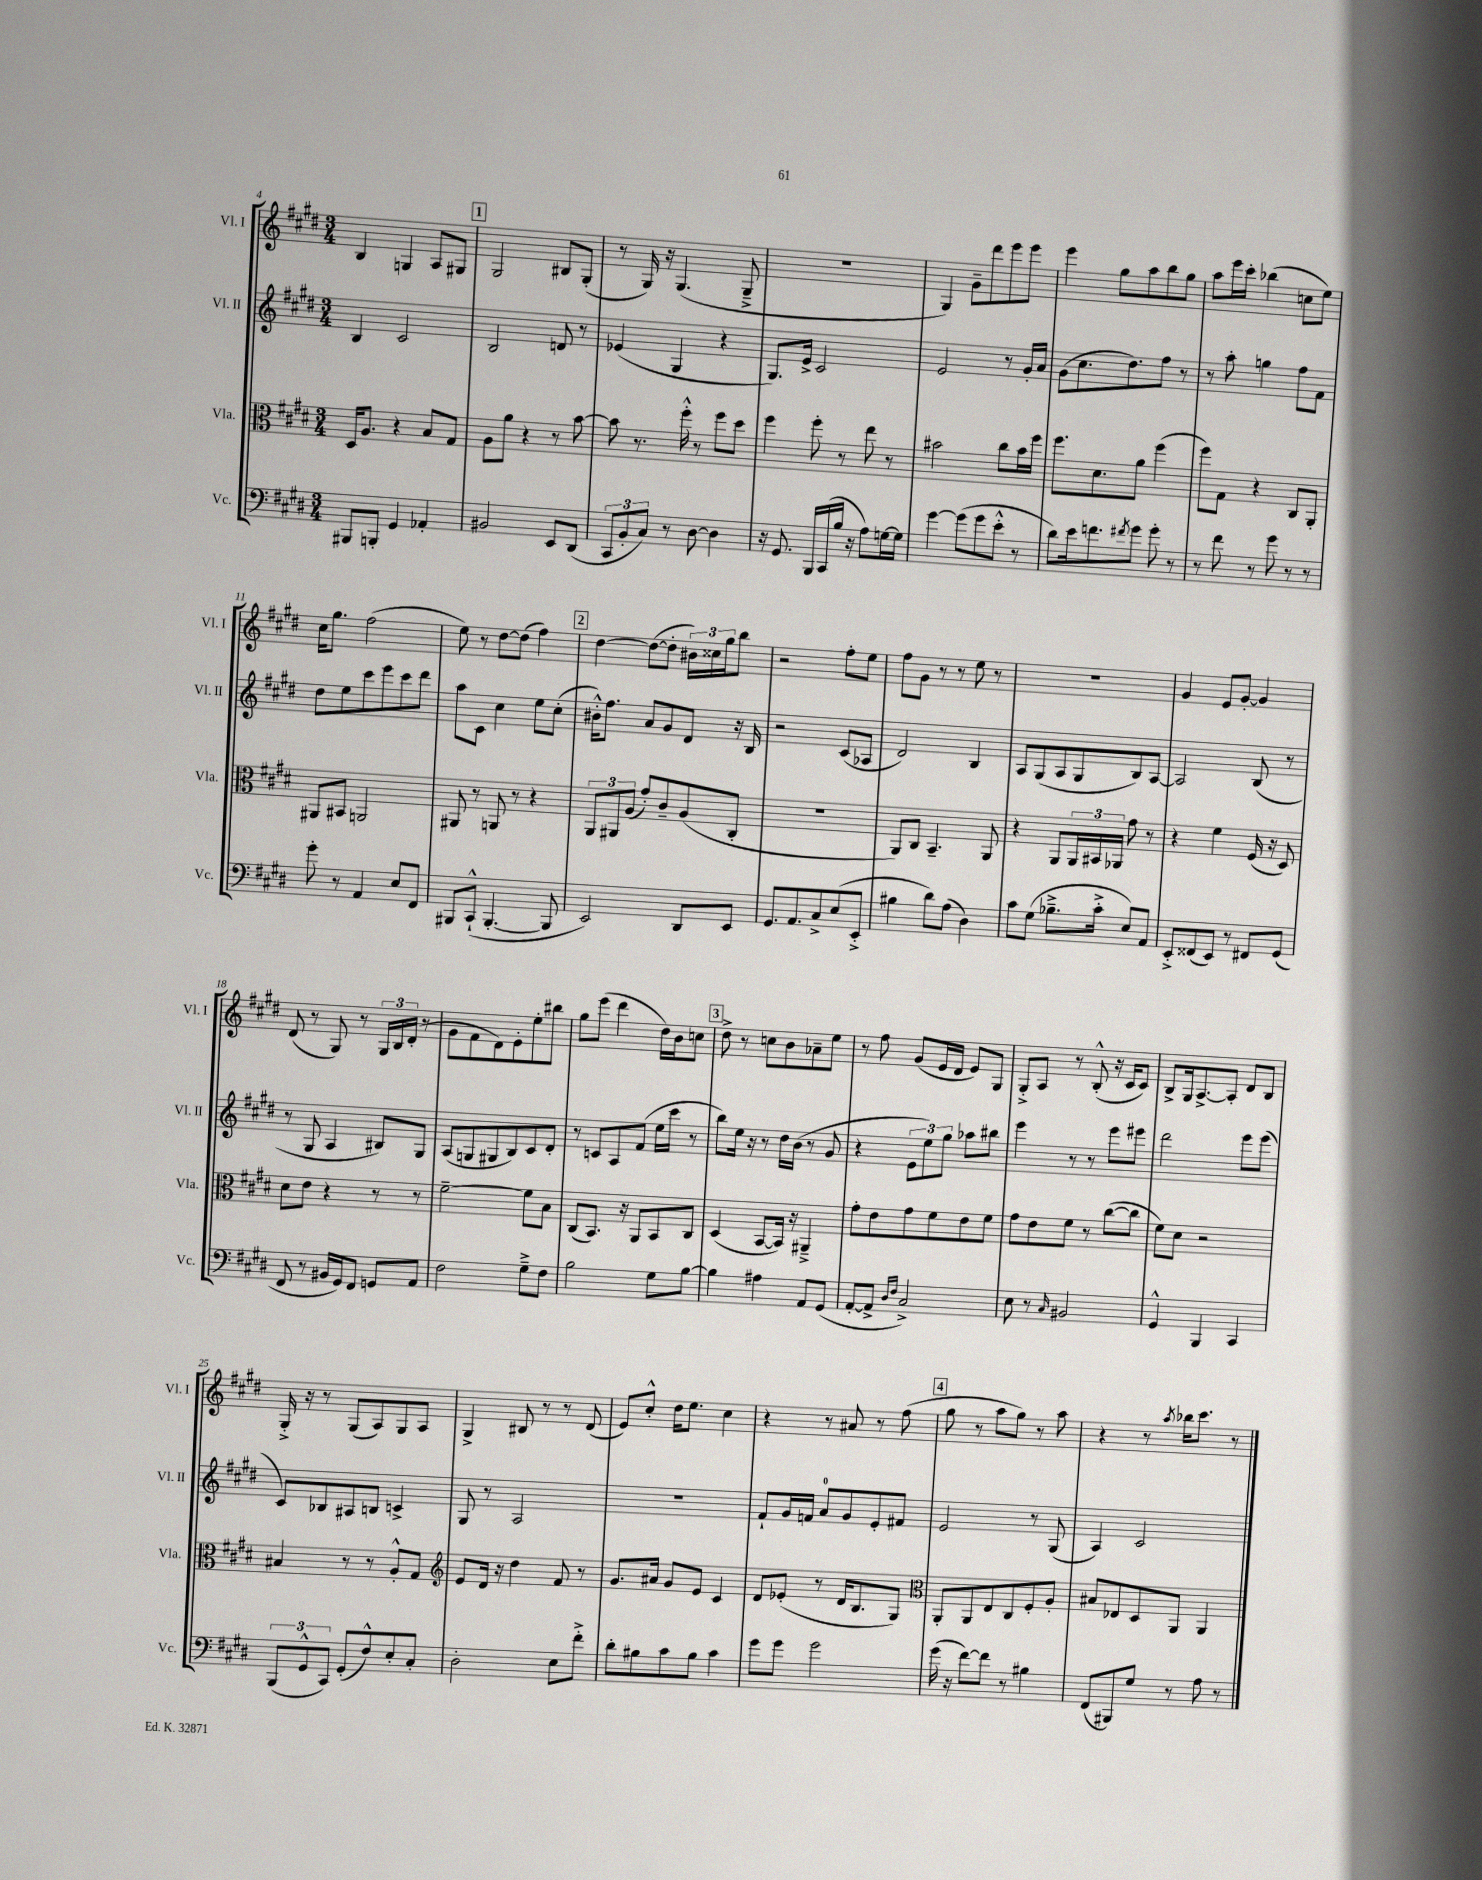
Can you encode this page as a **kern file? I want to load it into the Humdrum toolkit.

**kern	**kern	**kern	**kern
*part4	*part3	*part2	*part1
*staff4	*staff3	*staff2	*staff1
*I"Vc.	*I"Vla.	*I"Vl. II	*I"Vl. I
*I'Vc.	*I'Vla.	*I'Vl. II	*I'Vl. I
*clefF4	*clefC3	*clefG2	*clefG2
*k[f#c#g#d#]	*k[f#c#g#d#]	*k[f#c#g#d#]	*k[f#c#g#d#]
*M3/4	*M3/4	*M3/4	*M3/4
=4	=4	=4	=4
8BBB#X/L	16D#/KL	4B/	4B/
.	8.A/J	.	.
8BBBn'/J	.	.	.
4GG#/	4r	2c#/	4Gn/
4AA-X'/	8B/L	.	8A/L
.	8G#/J	.	8G#X/J
!!LO:REH:place=s1:t=1
=5	=5	=5	=5
2BB#X/	8A\L	2B/	2G#/
.	8a\J	.	.
.	4r	.	.
8EE/L	8r	8dn/	8B#X/L
(8DD#/J	[8b\	8r	(8G#'/J
=6	=6	=6	=6
12CC#/L	8b\]	(4e-X/	8r
12BB'/	.	.	.
.	8.r	.	16G#/)
12C#/J)	.	.	.
.	.	.	16r
8r	.	4G#/	(4.G#/
.	16ff#'^^\	.	.
[8D#\	8r	.	.
4D#\]	8ff#\L	4r	.
.	8dd#\J	.	8G#~^/
=7	=7	=7	=7
16r	4ff#\	8.G#/L)	2.r
8.GG#/	.	.	.
.	.	16e^/Jk	.
16BBB/LL	8ff#'\	2c#/	.
(16CC#/	.	.	.
16B/JJ	8r	.	.
16r	.	.	.
8A\L)	8ee\	.	.
[16Gn\L	8r	.	.
16G\JJ]	.	.	.
=8	=8	=8	=8
[4g#\	2b#X\	2e/	4G#/)
(8g#\L]	.	.	8g#~\L
8g#\	.	.	8ddd#\
8e'^^\J	8cc#\L	8r	8eee\
8r	16b#\L	16g#'/LL	8eee\J
.	16ff#\JJ	16a/JJ	.
=9	=9	=9	=9
8d#\L)	8.ff#\L	(8g#\L	4eee\
16e\k	.	8.cc#\	.
8.fn\	8.d#\	.	.
.	.	.	8gg#\L
.	.	8.dd#\)	.
8qf#X/	.	.	.
8g#\J	8a\J	.	8aa\
8g#'\	(4ff#\	8ff#\J	8bb\
8r	.	8r	8gg#\J
=10	=10	=10	=10
8r	8ff#\L)	8r	8aa\L
8f#\	8G#\J	8aa'\	16eee\L
.	.	.	16ccc#'\JJ
8r	4r	4ggn\	(4bb-X\
8g#\	.	.	.
8r	8C#/L	8ff#\L	8ccn\L
8r	8AA'/J	8f#\J	8ee\J)
!!LO:LB:g=z
=11	=11	=11	=11
8g#'\	8AA#X/L	8dd#\L	16cc#\KL
.	.	.	8.gg#\J
8r	8BB#X/J	8ee\	.
4AA/	2AAn/	8ccc#\	(2ff#\
.	.	8eee\	.
8E/L	.	8ccc#\	.
8FF#/J	.	8ddd#\J	.
=12	=12	=12	=12
8BBB#X/L	8AA#X/	8aa\L	8ee\)
(8CC#`^^/J	8r	8c#\J	8r
[4.BBB#'/	8AAn/	4cc#\	[8dd#\L
.	8r	.	(8dd#\J]
.	4r	8ee\L	4ff#\)
8BBB#/]	.	(8cc#'\J	.
!!LO:REH:place=s1:t=2
=13	=13	=13	=13
2EE/)	12AA/L	16b#X'^^\KL)	[4dd#\
.	.	8.ff#\J	.
.	12AA#X/	.	.
.	(12A/J	.	.
.	8g#'/L)	8a/L	(8dd#\L_
.	8c#~/	8g#/	8dd#'\J]
8DD#/L	(8A/	8d#/J	24b#X\LL)
.	.	.	24cc##X\
.	.	.	24gg#\J
8EE/J	8C#'/J	16r	8bb\J
.	.	16B/	.
=14	=14	=14	=14
8.GG#/L	2.r	2r	2r
8.AA/	.	.	.
8C#^/	.	.	.
(8E/	.	(8c#/L	8ff#'\L
8EE'^/J	.	8A-X/J	8ee\J
=15	=15	=15	=15
4B#X\	8AA/L)	2d#/)	8ff#\L
.	8C#/J	.	8g#\J
8d#\L)	4.BB~/	.	8r
(8A\J	.	.	8r
4D#\)	.	4B/	8ee\
.	8AA/	.	8r
=16	=16	=16	=16
8c#\L	4r	8A/L	2.r
(8G#\J	.	(8G#/	.
8.B-X~^\L	8AA/L	8A/	.
.	24AA/L	8G#/	.
.	24BB#X/	.	.
16c#'^\Jk	.	.	.
.	24AA-X/JJ	.	.
8E/L)	8g#\	8B/)	.
8AA/J	8r	[8A/J	.
=17	=17	=17	=17
8EE'^/L	4r	2A/]	4g#/
(8FF##X/	.	.	.
8EE/J)	4f#\	.	8e/L
8r	.	.	[8g#'/J
8FF#X/L	(16F#/	(8B/	4g#/]
.	16r	.	.
(8GG#/J	8D#/)	8r	.
!!LO:LB:g=z
=18	=18	=18	=18
8FF#/	8d#\L	8r	(8d#/
8r	8e\J	8G#/	8r
16BB#X/LL	4r	4A/	8G#/)
16GG#/J)	.	.	.
8FF#/J	.	.	8r
8GGn/L	8r	8B#X/L)	24G#/LL
.	.	.	24B/
.	.	.	(24d#'/JJ
8AA/J	8r	8G#/J	8r
=19	=19	=19	=19
2F#\	[2f#~\	(8A/L	8g#\L
.	.	8Gn/	8f#\
.	.	8G#X/	8d#\)
.	.	8B/)	8e'\
8G#~^\L	8f#\L]	8c#/	8ee'\
8F#\J	8B\J	8d#'/J	8bb#X\J
=20	=20	=20	=20
2B\	(8C#/L	8r	8gg#\L
.	8.BB/J)	8cn/L	(8eee\J
.	.	8A/	4ddd#\
.	16r	.	.
.	8AA/L	(8f#/J	.
8G#\L	8BB/	16ee\LL	16dd#\LL)
.	.	16ccc#\JJ	16b\J
[8B\J	8C#/J	8r	8ccn\J
!!LO:REH:place=s1:t=3
=21	=21	=21	=21
4B\]	(4D#/	8bb\L)	8dd#^\
.	.	16ee\Jk	8r
.	.	16r	.
4A#X\	[8BB/L	8r	8ccn\L
.	16BB/Jk])	16dd#\LL	8b\
.	16r	(16b\JJ	.
8AA/L	4AA#X~^/	8r	8a-X~\
(8GG#/J	.	8g#/	8ee\J
=22	=22	=22	=22
[8AA'/L	8g#'\L	4r	8r
8AA^/J]	8e\	.	8ff#\
16qqD#/LL	.	.	.
16qqF#/JJ	.	.	.
2C#^/)	8g#\	12e\L	(8g#/L
.	.	12ee\)	.
.	8f#\	.	16e/L
.	.	12gg#\J	.
.	.	.	16d#/JJ
.	8e\	8aa-X\L	8e/L)
.	8f#\J	8bb#X\J	8G#/J
=23	=23	=23	=23
8E\	8g#\L	4eee\	8G#'^/L
8r	8e\	.	8A/J
16qqC#/	.	.	.
2BB#X/	8f#\J	8r	8r
.	8r	8r	(8B'^^/
.	([8cc#\L	8eee\L	16r
.	.	.	16c#/KL
.	8cc#\J]	8eee#X\J	8c#/J)
=24	=24	=24	=24
4GG#^^/	8f#\L)	2ddd#\	8B^/L
.	8d#\J	.	16G#/k
.	.	.	[8.A^/
4BBB/	2r	.	.
.	.	.	8A'/J]
4CC#/	.	8eee\L	8d#/L
.	.	(8eee\J	8B/J
!!LO:LB:g=z
=25	=25	=25	=25
(12BBB/L	4B#X/	8c#/L)	16G#'^/
.	.	.	16r
12GG#^^/	.	.	.
.	.	8B-X/	8r
12CC#/J)	.	.	.
(8GG#'/L	8r	8A#X/	(8G#/L
8F#^^/)	8r	8Bn/J	8A/)
8E'/	8A'^^/L	4cn^/	8G#/
8C#'/J	8G#/J	.	8A/J
=26	=26	=26	=26
*	*clefG2	*	*
2D#'\	8e/L	8G#/	4G#^/
.	16d#/Jk	8r	.
.	16r	.	.
.	4dd#\	2A/	8B#X/
.	.	.	8r
8E\L	8f#/	.	8r
8f#'^\J	8r	.	(8d#/
=27	=27	=27	=27
8d#'\L	8.g#/L	2.r	8e/L)
8B#X\	.	.	8cc#'^^/J
.	16a#X/Jk	.	.
8c#\	8g#/L	.	16dd#\KL
.	.	.	8.ee\J
8B#\J	8e/J	.	.
4c#\	4c#/	.	4cc#\
=28	=28	=28	=28
8g#\L	8d#/L	8f#`/L	4r
8g#\J	(8e-X'/J	16g#/L	.
.	.	16fn/JJ	.
2g#\	8r	8a/L	8r
.	16d#/KL	8g#/	8a#X/
.	8.B/	.	.
.	.	8e'/	8r
.	8G#/J)	8f#X/J	(8ff#\
!!LO:REH:place=s1:t=4
=29	=29	=29	=29
*	*clefC3	*	*
(16g#\	8AA'/L	2e/	8gg#\
16r	.	.	.
[8f#\L)	8AA/	.	8r
8f#\J]	8E/	.	8aa\L
8r	8C#/	.	8gg#\J)
4B#X\	8F#'/	8r	8r
.	8A'/J	(8G#/	8aa\
=30	=30	=30	=30
(8FF#/L	8B#X/L	4A/)	4r
8BBB#X/)	8E-X/	.	.
8G#/J	8D#/	2c#/	8r
.	.	.	8qaa/
8r	8AA/J	.	16bb-X\KL
.	.	.	8.ccc#\J
8A\	4AA/	.	.
8r	.	.	8r
==	==	==	==
*-	*-	*-	*-
